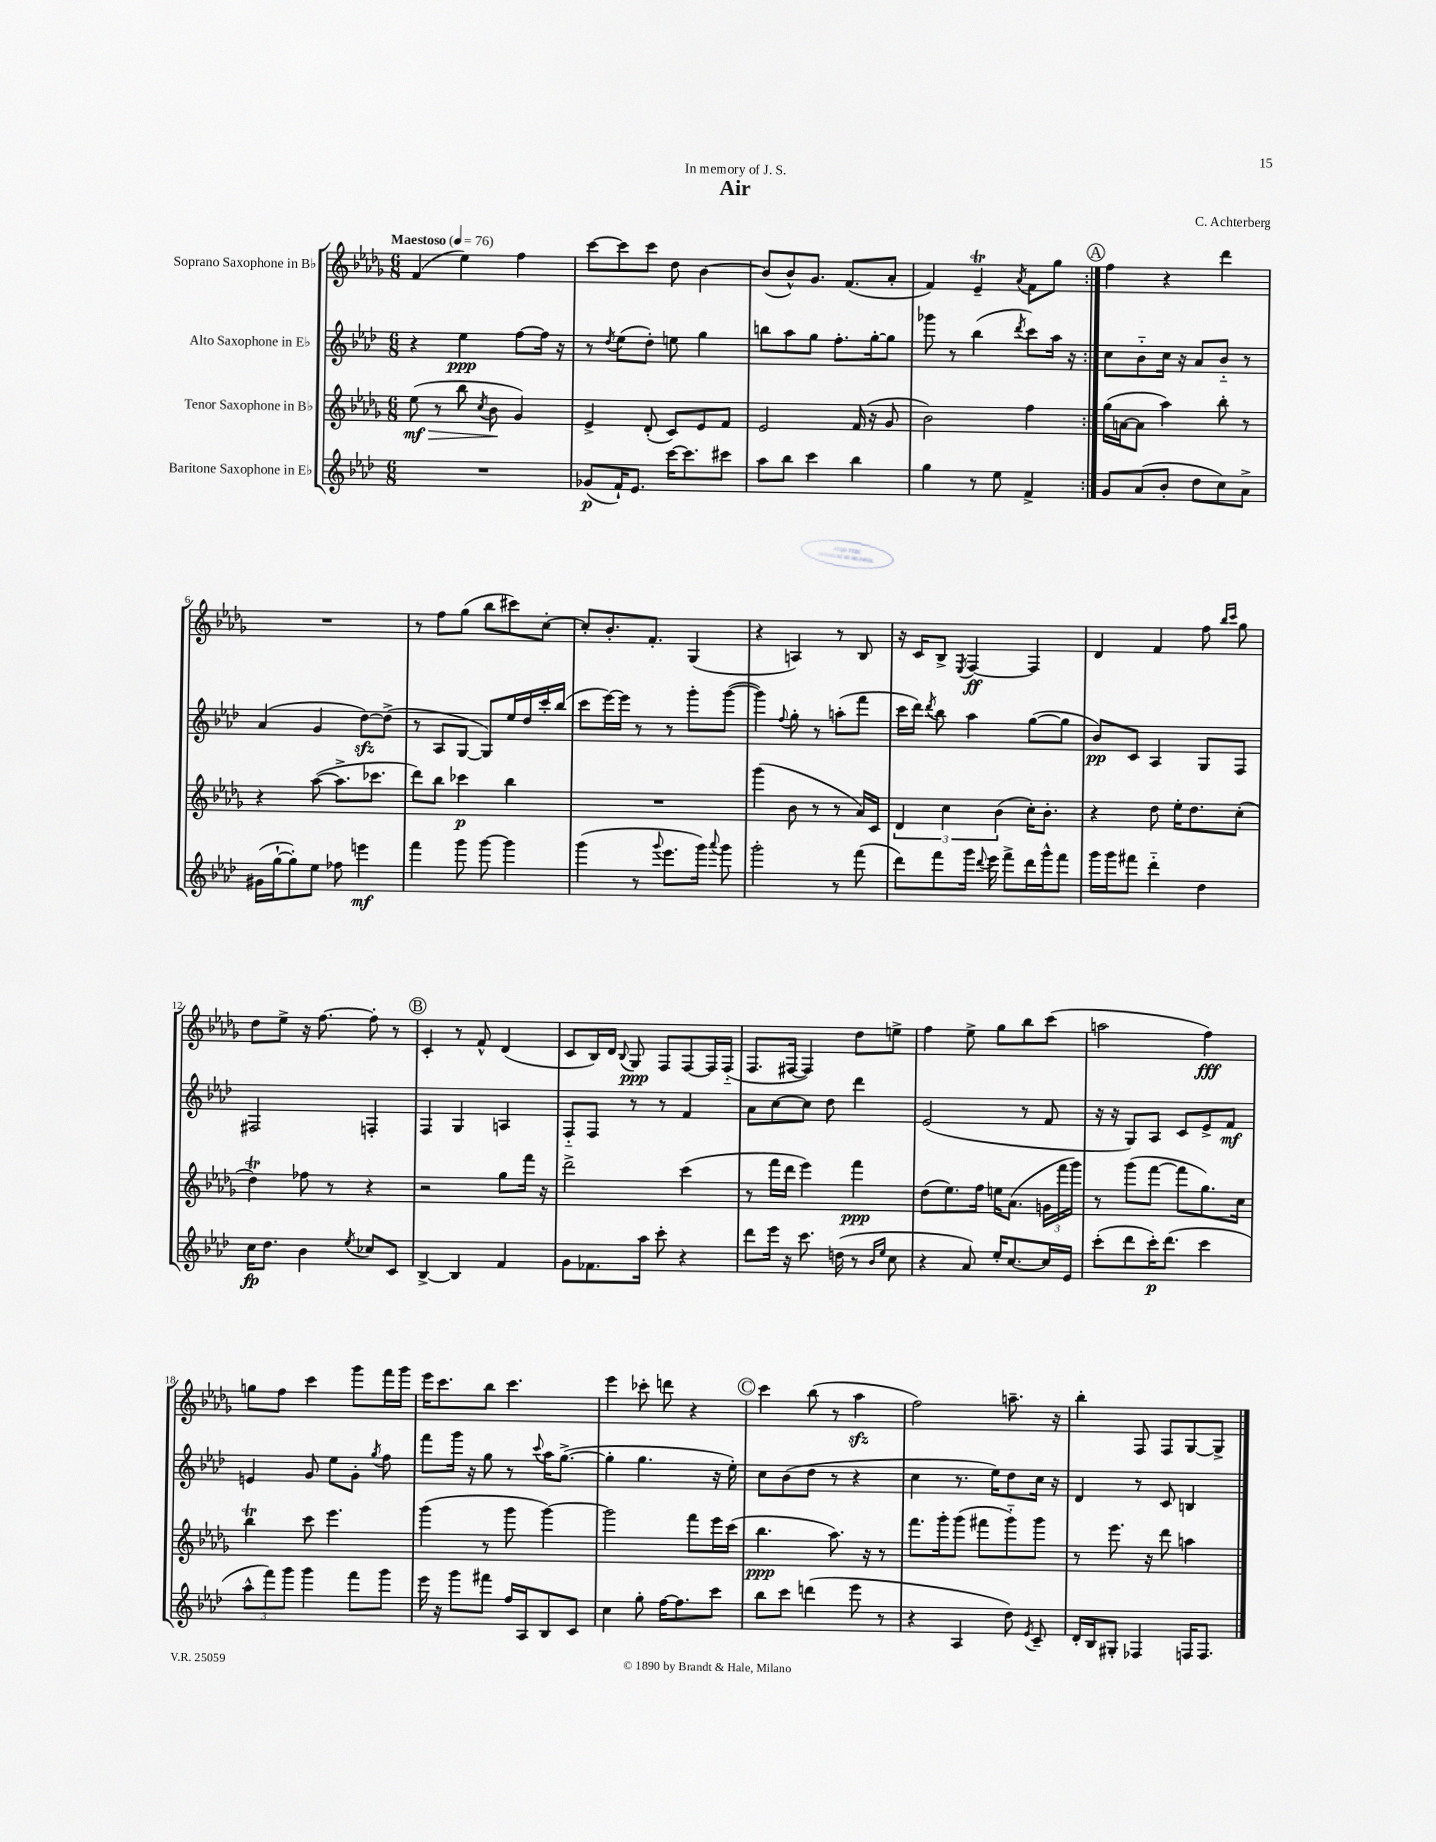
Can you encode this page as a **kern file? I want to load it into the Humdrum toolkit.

**kern	**kern	**kern	**kern
*staff4	*staff3	*staff2	*staff1
*clefG2	*clefG2	*clefG2	*clefG2
*k[b-e-a-d-]	*k[b-e-a-d-g-]	*k[b-e-a-d-]	*k[b-e-a-d-g-]
*M6/8	*M6/8	*M6/8	*M6/8
*MM76	*MM76	*MM76	*MM76
2.r	(8ee-	4r	(4f
.	8r	.	.
.	8bb-	4ee-	4ee-)
.	8qcc	.	.
.	8b-	.	.
.	4g-)	[8ff	4ff
.	.	16ff]	.
.	.	16r	.
=	=	=	=
(8g-	4e-^	8r	[8ccc
.	.	8qdd-	.
16f`)	.	(8ee-	8ccc]
8.e-	.	.	.
.	(8d-'	8dd-')	8ccc
[16ccc	8c)	8ee	8dd-
8.ccc]	.	.	.
.	8e-	4gg	[4b-
8ccc#	8f	.	.
=	=	=	=
8aa-	2e-	8bb	(8b-]
8bb-	.	8aa-	8b-^^)
4ccc	.	8gg	8.g-
.	.	8.ff'	.
.	.	.	(8.f
4bb-	(16f	.	.
.	16r	[16gg'	.
.	8g-	8gg]	8a-'
=	=	=	=
4gg	2b-)	8ggg-	4f)
.	.	8r	.
8r	.	(4bb-	4e-~
8ee-	.	.	.
.	.	8qddd-	8qa-
4f^	4ff	8ccc)	8f
.	.	16aa-	8gg-
.	.	16r	.
=:|!	=:|!	=:|!	=:|!
8g	(16gg-	8cc	4ff
.	[16a	.	.
(8a-	8a]	8b-'~	.
8b-'	4aa-)	16cc	4r
.	.	16r	.
8dd-	.	8a-	.
8cc)	8bb-'	8b-'~	4ddd-
8a-^	8r	8r	.
=	=	=	=
(16g#	4r	(4a-	2.r
[16gg`	.	.	.
8gg'])	.	.	.
8ee-	([8aa-	4g	.
8ff-	8.aa-^]	.	.
4eee	.	[8dd-)	.
.	8.ccc-	.	.
.	.	(8dd-^]	.
=	=	=	=
4fff	8ddd-)	8r	8r
.	8bb-	8A-	8ff
8ggg	4ccc-	[8G	(8gg-
[8ggg	.	8G])	8bb-
4ggg]	4bb-	16ee-	8ccc#)
.	.	16dd-	.
.	.	16ccc'	[8cc'
.	.	(16bb-	.
=	=	=	=
(4ggg	2.r	8ccc	8cc']
.	.	[16eee-)	8.b-'
.	.	16eee-]	.
8r	.	8r	.
.	.	.	8.f'
8qqggg	.	.	.
8.eee-	.	8r	.
.	.	8ggg'	(4G-
16ggg)	.	.	.
8qqaaa-	.	.	.
8ggg	.	([8ggg	.
=	=	=	=
2ggg'	(4ggg-	4ggg])	4r
.	.	8qqff	.
.	8b-	8gg'	4A)
.	8r	8r	.
8r	8r	(8aa'	8r
(8fff	16a-)	8fff	8B-
.	16c	.	.
=	=	=	=
8ddd-)	6d-	16ccc	16r
.	.	16ddd-)	16c
.	.	8qddd-	.
8fff	.	8bb-	8B-^
.	6cc	.	.
.	.	.	8qE-
16ggg	.	4aa-	[4F
8qqddd-	.	.	.
16eee-	.	.	.
.	(6b-	.	.
8fff^	.	.	.
16ddd-	16cc')	([8gg	4F]
16ggg^^	8.b-'	.	.
8fff	.	8gg]	.
=	=	=	=
16ggg	4r	8b-)	4d-
16ggg	.	.	.
8fff#	.	8c	.
4ddd-'~	8dd-	4A-	4f
.	16ee-'	.	.
.	8.dd-	.	.
4dd-	.	8G	8ff
.	.	.	16qqbb-
.	.	.	16qqccc
.	(8cc'	8F	8gg-
=	=	=	=
16cc	4dd-)	2F#	8dd-
8.dd-	.	.	.
.	.	.	8ee-^
4b-	8ff-	.	16r
.	.	.	[8.ff
.	8r	.	.
8qee-	.	.	.
8cc-	4r	4F'	8ff']
8c	.	.	8r
=	=	=	=
[4B-^	2r	4F	4c'
4B-]	.	4G	8r
.	.	.	8f^^
4f	8gg-	4A	(4d-
.	16fff	.	.
.	16r	.	.
=	=	=	=
8g	2ddd-^	8F'~	8c
8.f-	.	8F	16B-)
.	.	.	16d-
.	.	.	8qqB-
.	.	8r	8G-
16aa-	.	.	.
8ccc'	.	8r	8F
4r	(4ccc	4f	[8F
.	.	.	16F]
.	.	.	(16F'~
=	=	=	=
8ddd-	8r	8a-	8.F
16eee-	16fff	[8cc	.
16r	16ddd-	.	[16F#
8.ccc	4eee-)	8cc]	4F#])
.	.	8dd-	.
(16dd	.	.	.
8r	4fff	4ddd-	8dd-
16qqb-	.	.	.
16qqee-	.	.	.
8cc	.	.	8ee^
=	=	=	=
4r	(8dd-	(2e-	4ff
.	8.ee-)	.	.
8a-)	.	.	8ee-^
.	16ff	.	.
16ee-'	16ee	.	8gg-
[8.cc	(8.a-	.	.
.	.	8r	8bb-
16cc]	24g	8f	(8ccc
.	24fff	.	.
16e-	.	.	.
.	24ggg-)	.	.
=	=	=	=
(8ccc'	8r	16r	2aa
.	.	16r	.
8ddd-	(8ggg-	8G)	.
16ccc')	[8fff	8A-	.
(8.ddd-	.	.	.
.	8fff]	8c	.
4ccc	8.gg-)	8e-^	4ff)
.	.	8f	.
.	16cc	.	.
=	=	=	=
12aa-^^	4bb-	4e	8gg
12fff)	.	.	.
.	.	.	8ff
12ggg	.	.	.
4ggg	8ccc	8g	4ccc
.	4.eee-	8ee-	.
8fff	.	8g'	8ggg-
.	.	8qgg	.
8ggg	.	8ff	16fff
.	.	.	16ggg-
=	=	=	=
16eee-	(4ggg-	8fff	16eee-
16r	.	.	8.ccc
8ggg	.	16ggg	.
.	.	16r	.
8fff#	8r	8gg	8bb-
16ff	8ggg-	8r	4.ccc
16A-	.	.	.
.	.	8qqccc	.
8B-	[4ggg-)	16aa-	.
.	.	([8.gg^	.
8c	.	.	.
=	=	=	=
4cc	2ggg-]	4gg']	4eee-
8gg'	.	4.gg	8ccc-'
[16ff	.	.	8ddd
8.ff]	.	.	.
.	8fff	.	4r
8ccc	16eee-	16r	.
.	(16ccc	16ee-')	.
=	=	=	=
8bb-	4.bb-	8cc	4ccc
8ccc	.	(8b-	.
(4ddd	.	8dd-	(8bb-
.	8.aa-)	8r	8r
8eee-	.	4r	4aa-
.	16r	.	.
8r	8r	.	.
=	=	=	=
4r	8.fff	4cc	2ff)
.	16ggg-'	.	.
4A-	(8ggg-	8.r	.
.	8fff#	.	.
.	.	16ee-)	.
8dd-)	8ggg-'~)	8dd-	8.aa~
8qe-	.	.	.
8c~	8ggg-	16cc	.
.	.	16r	16r
=	=	=	=
16d-'	8r	4d-	4bb-'
16B-	.	.	.
8G#'	8.eee-	.	.
4F-	.	8r	8F
.	16r	.	.
.	8ddd-	8c	8F
16F	4aa	4B	[8G-
8.F	.	.	.
.	.	.	8G-^]
==	==	==	==
*-	*-	*-	*-
